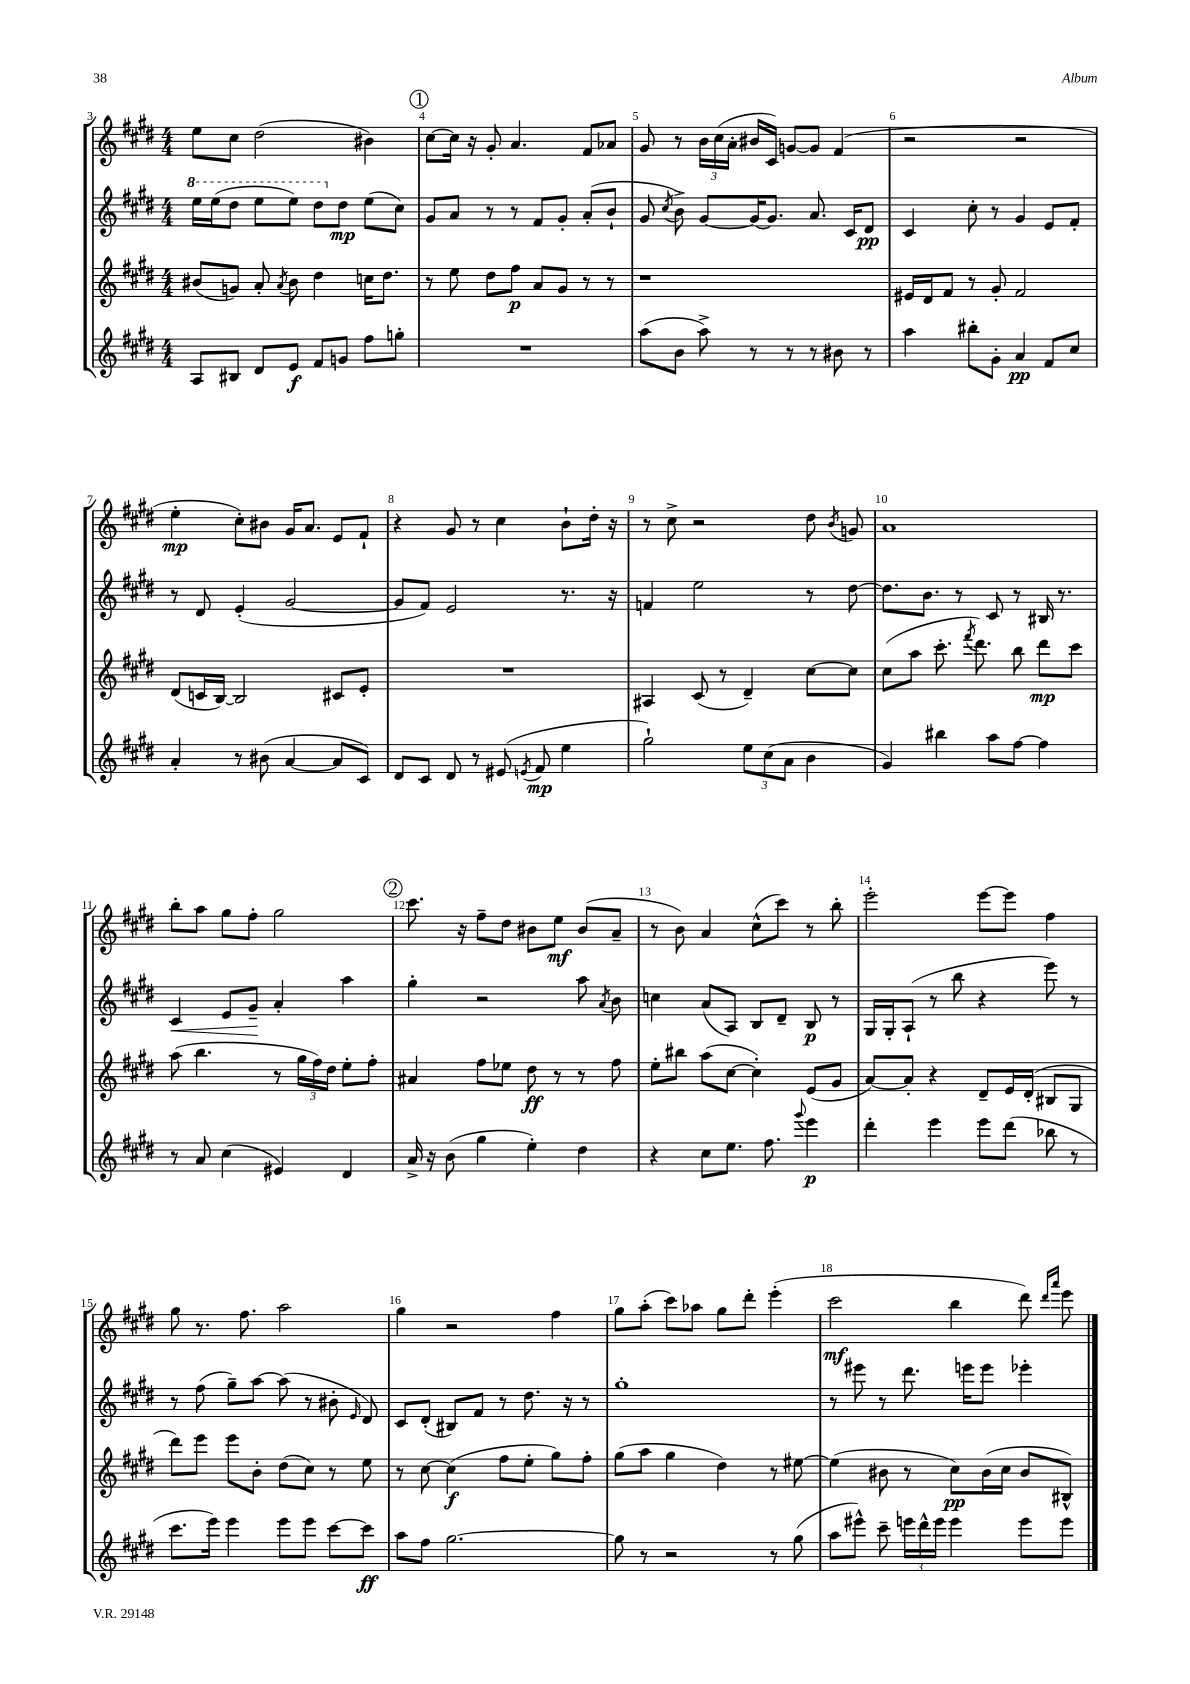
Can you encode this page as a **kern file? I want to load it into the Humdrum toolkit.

**kern	**kern	**kern	**kern
*staff4	*staff3	*staff2	*staff1
*clefG2	*clefG2	*clefG2	*clefG2
*k[f#c#g#d#]	*k[f#c#g#d#]	*k[f#c#g#d#]	*k[f#c#g#d#]
*M4/4	*M4/4	*M4/4	*M4/4
8A/L	(8b#/L	16eee\LL	8ee\L
.	.	(16eee\J	.
8B#/J	8g/J)	8ddd#\J	8cc#\J
8d#/L	8a'/	8eee\L	(2dd#\
.	8qa/	.	.
8e/J	8b#\	8eee\J)	.
8f#/L	4dd#\	8ddd#\L	.
8g/J	.	8dd#\J	.
8ff#\L	16cc\LK	(8ee\L	4b#\)
.	8.dd#\J	.	.
8gg'\J	.	8cc#\J)	.
=	=	=	=
1r	8r	8g#/L	[8cc#\L
.	8ee\	8a/J	16cc#\]Jk
.	.	.	16r
.	8dd#\L	8r	8g#'/
.	8ff#\J	8r	4.a/
.	8a/L	8f#/L	.
.	8g#/J	8g#'/J	.
.	8r	(8a'/L	8f#/L
.	8r	8b`/J	8a-/J
=	=	=	=
(8aa\L	1r	8g#/	8g#/
.	.	8qcc#/	.
8b\J	.	8b^\)	8r
8aa^\)	.	[8g#/L	24b\LL
.	.	.	(24cc#\
.	.	.	24a'\JJ
8r	.	16g#/_K	16b#/LL
.	.	8.g#/]J	16c#/JJ)
8r	.	.	[8g/L
8r	.	8.a/	8g/]J
8b#\	.	.	(4f#/
.	.	16c#/LK	.
8r	.	8d#/J	.
=	=	=	=
4aa\	16e#/LL	4c#/	2r
.	16d#/J	.	.
.	8f#/J	.	.
8bb#'\L	8r	8cc#'\	.
8g#'\J	8g#'/	8r	.
4a/	2f#/	4g#/	2r
8f#/L	.	8e/L	.
8cc#/J	.	8f#'/J	.
=	=	=	=
4a'/	(8d#/L	8r	4ee'\
.	16c/L	8d#/	.
.	[16B/JJ)	.	.
8r	2B/]	(4e'/	8cc#'\L)
(8b#\	.	.	8b#\J
[4a/	.	[2g#/	16g#/LK
.	.	.	8.a/J
8a/]L	8c#/L	.	8e/L
8c#/J)	8e'/J	.	8f#`/J
=	=	=	=
8d#/L	1r	8g#/]L	4r
8c#/J	.	8f#/J)	.
8d#/	.	2e/	8g#/
8r	.	.	8r
(8e#/	.	.	4cc#\
8qe/	.	.	.
8f#/	.	.	.
4ee\	.	8.r	8b`\L
.	.	.	16dd#'\Jk
.	.	16r	16r
=	=	=	=
2gg#`\)	4A#/	4f/	8r
.	.	.	8cc#^\
.	(8c#/	2ee\	2r
.	8r	.	.
12ee\L	4d#~/)	.	.
(12cc#\	.	.	.
12a\J	.	.	.
4b\	[8cc#\L	8r	8dd#\
.	.	.	8qb/
.	8cc#\]J	[8dd#\	8g/
=	=	=	=
4g#/)	(8cc#\L	8.dd#\]L	1a
.	8aa\J	.	.
.	.	8.b\J	.
4bb#\	8.ccc#'\	.	.
.	.	8r	.
.	8qfff#/	.	.
.	8.ddd#\)	.	.
8aa\L	.	8c#/	.
[8ff#\J	8bb\	8r	.
4ff#\]	8ddd#\L	16B#/	.
.	.	8.r	.
.	8ccc#\J	.	.
=	=	=	=
8r	(8aa\	4c#/	8bb'\L
8a/	4.bb\	.	8aa\J
(4cc#\	.	8e/L	8gg#\L
.	.	8g#~/J	8ff#'\J
4e#/)	8r	4a'/	2gg#\
.	24gg#\LL	.	.
.	24ff#\)	.	.
.	24dd#\JJ	.	.
4d#/	8ee'\L	4aa\	.
.	8ff#'\J	.	.
=	=	=	=
16a^/	4a#/	4gg#'\	8.ccc#\
16r	.	.	.
(8b\	.	.	.
.	.	.	16r
4gg#\	8ff#\L	2r	8ff#~\L
.	8ee-\J	.	8dd#\J
4ee'\)	8dd#\	.	8b#\L
.	8r	.	8ee\J
4dd#\	8r	8aa\	(8b#/L
.	.	8qa/	.
.	8ff#\	8b\	8a~/J
=	=	=	=
4r	8ee'\L	4cc\	8r
.	8bb#\J	.	8b\)
8cc#\L	(8aa\L	(8a/L	4a/
8.ee\J	[8cc#\J	8A/J)	.
.	4cc#'\])	8B/L	(8cc#^^\L
8.ff#\	.	.	.
.	.	8d#~/J	8ccc#\J)
8qqggg#/	.	.	.
4eee\	(8e/L	8B/	8r
.	8g#/J	8r	8bb'\
=	=	=	=
4ddd#'\	[8a/L)	16G#/LL	2eee'\
.	.	16G#'/J	.
.	8a'/]J	(8A`/J	.
4eee\	4r	8r	.
.	.	8bb\	.
8eee\L	8d#~/L	4r	[8eee\L
(8ddd#\J	16e/L	.	8eee\]J
.	(16d#'/JJ	.	.
8bb-\	8B#/L	8eee\)	4ff#\
8r	8G#/J	8r	.
=	=	=	=
8.ccc#\L	8ddd#\L)	8r	8gg#\
.	8eee\J	(8ff#\	8.r
16eee\Jk)	.	.	.
4eee\	8eee\L	8gg#~\L)	.
.	.	.	8.ff#\
.	8b'\J	[8aa\J	.
8eee\L	(8dd#\L	(8aa\]	2aa\
8eee\J	8cc#\J)	8r	.
[8ccc#\L	8r	8b#'\	.
.	.	16qqe/	.
8ccc#\]J	8ee\	8d#/)	.
=	=	=	=
8aa\L	8r	8c#/L	4gg#\
8ff#\J	[8cc#\	(8d#'/J	.
[2.gg#\	(4cc#\]	8B#/L)	2r
.	.	8f#/J	.
.	8ff#\L	8r	.
.	8ee'\J	8.dd#\	.
.	8gg#\L)	.	4ff#\
.	.	16r	.
.	8ff#'\J	8r	.
=	=	=	=
8gg#\]	(8gg#\L	1gg#'	8gg#\L
8r	8aa\J	.	(8aa'\J
2r	4gg#\	.	8ccc#\L)
.	.	.	8aa-\J
.	4dd#\)	.	8gg#\L
.	.	.	8ddd#'\J
8r	8r	.	(4eee'\
(8gg#\	[8ee#\	.	.
=	=	=	=
8aa\L	(4ee#\]	8r	2ccc#\
8eee#^^\J)	.	8eee#\	.
8ccc#~\	8b#\	8r	.
24eee\LL	8r	8.ddd#\	.
24ddd#^^\	.	.	.
24eee\JJ	.	.	.
4eee\	8cc#\L)	.	4bb\
.	.	16eee\LK	.
.	(16b#\L	8eee\J	.
.	16cc#\JJ	.	.
8eee\L	8b#/L	4eee-'\	8ddd#\)
.	.	.	16qqddd#/LL
.	.	.	16qqaaa/JJ
8eee\J	8B#^^/J)	.	8eee\
==	==	==	==
*-	*-	*-	*-
